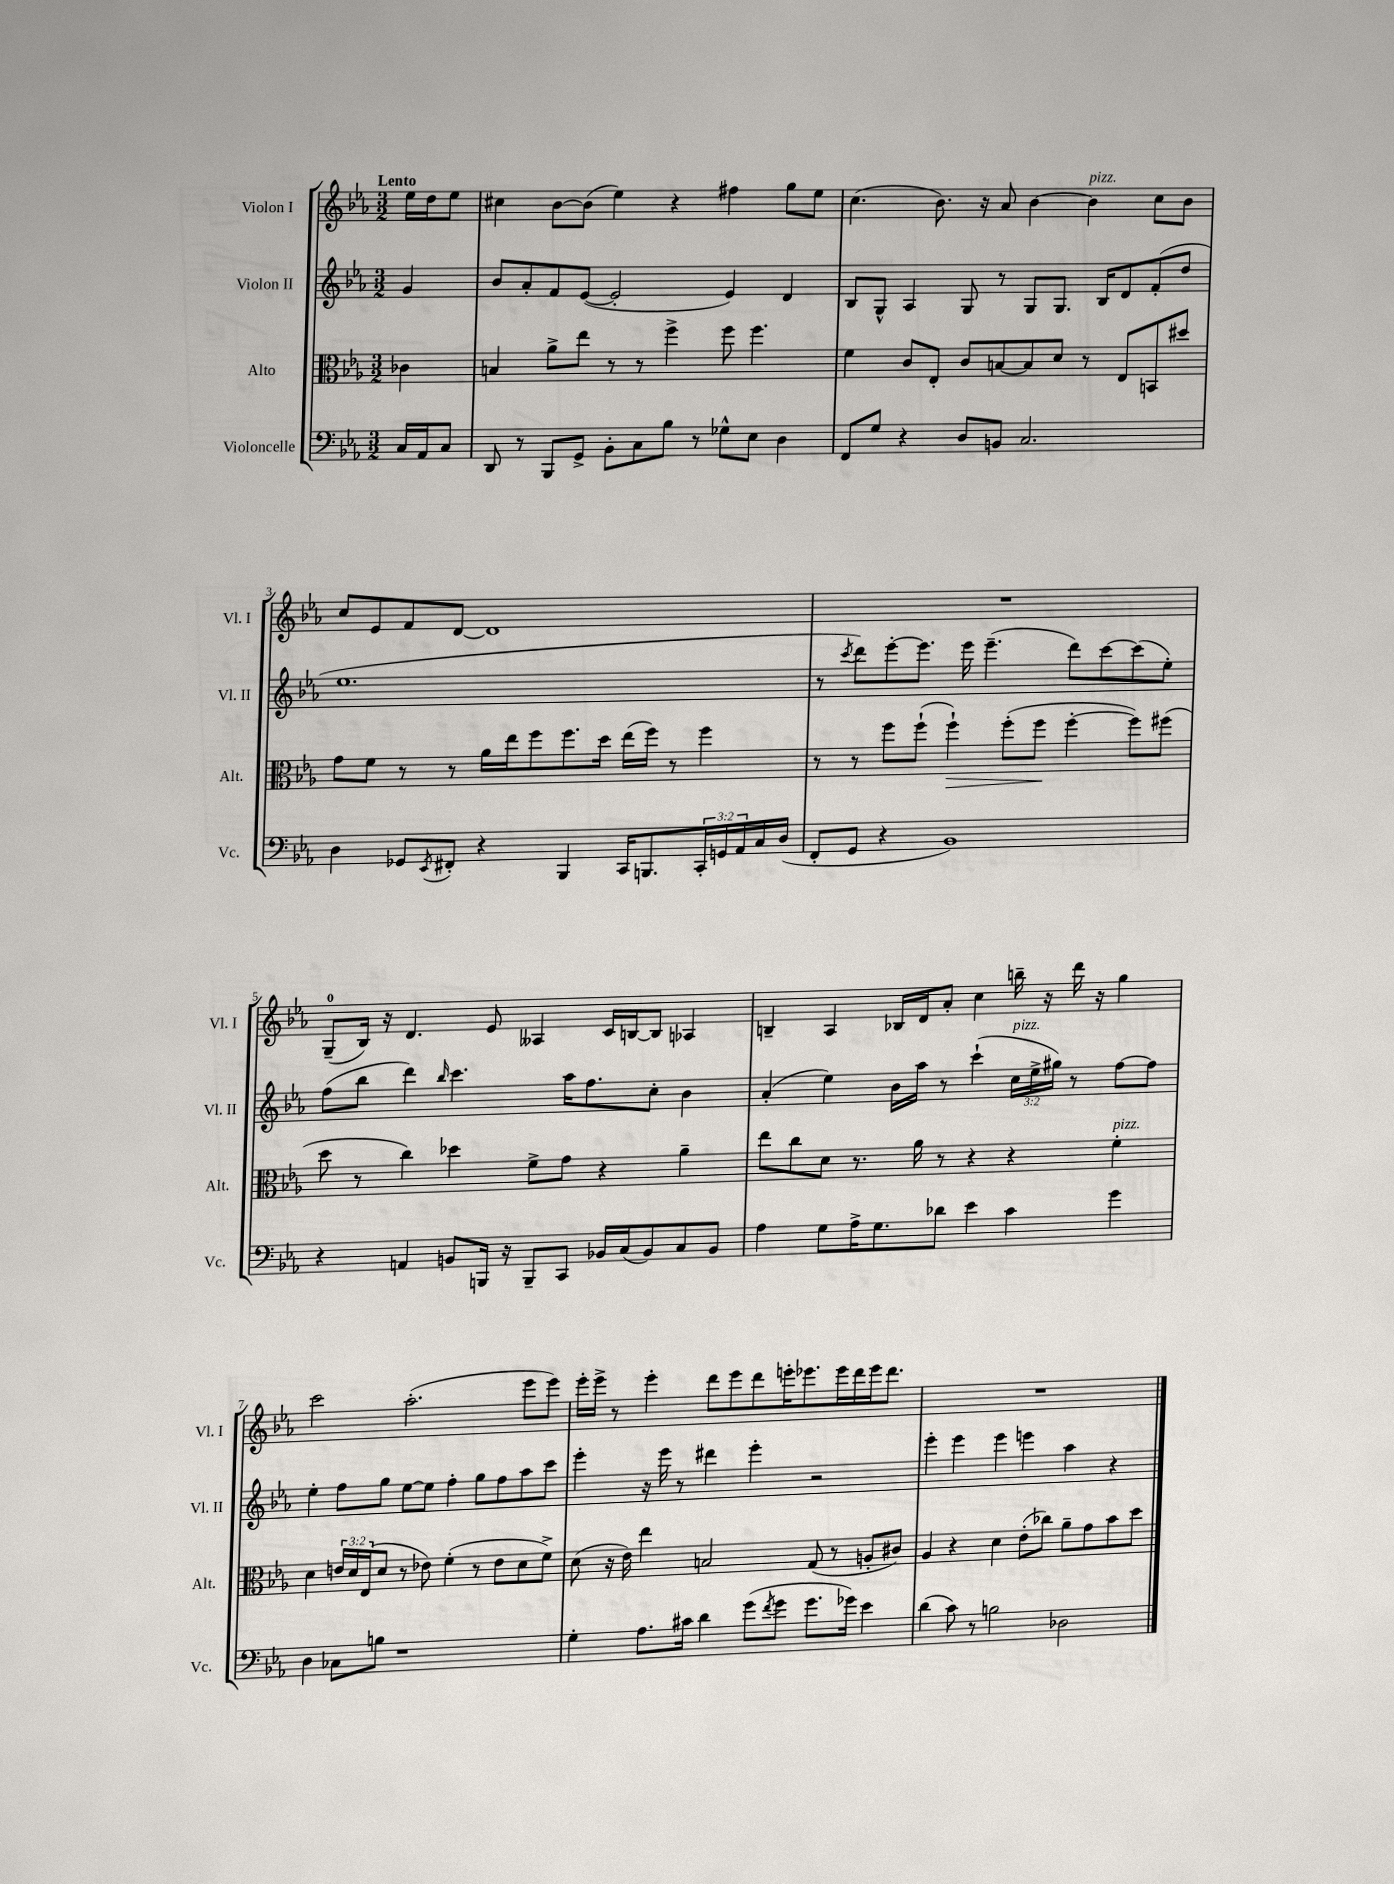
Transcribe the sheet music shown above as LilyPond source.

<<
\new StaffGroup <<
\new Staff = "s0" \with { instrumentName = "Violon I" shortInstrumentName = "Vl. I" } {
    \clef treble \key ees \major \numericTimeSignature \time 3/2 \partial 4 \tempo "Lento"
    ees''16 d''16 ees''8 |
    cis''4 bes'8~ bes'8( ees''4) r4 fis''4 g''8 ees''8 |
    c''4.( bes'8.) r16 aes'8 bes'4~ bes'4^\markup { \italic "pizz." } c''8 bes'8 |
    c''8 ees'8 f'8 d'8~ d'1 |
    R1. |
    g8-0--( bes16) r16 d'4. ees'8 aeses4 c'16 b16~ b8 aes4 |
    b4-- aes4 bes16 d'16 aes'8-. c''4 b''16-- r16 d'''16 r16 g''4 |
    c'''2 aes''2.-.( ees'''8 ees'''8) |
    ees'''16-. ees'''16-> r8 ees'''4-. d'''8 ees'''8 d'''8 e'''16-. ees'''8. ees'''16 d'''16 ees'''16 d'''8. |
    R1. \bar "|." |
}
\new Staff = "s1" \with { instrumentName = "Violon II" shortInstrumentName = "Vl. II" } {
    \clef treble \key ees \major \numericTimeSignature \time 3/2 \override Staff.TupletNumber.text = #tuplet-number::calc-fraction-text \partial 4
    g'4 |
    bes'8 aes'8-. f'8 ees'8~( ees'2-. ees'4) d'4 |
    bes8 g8-^ aes4 g8 r8 g8 g8. bes16 d'8 f'8-.( d''8 |
    ees''1. |
    r8 \acciaccatura { c'''8 } d'''8) ees'''8~-. ees'''8. ees'''16 ees'''4.--( d'''8) c'''8~ c'''8( ees''8-.) |
    f''8( bes''8 d'''4) \grace { bes''16 } c'''4. aes''16 f''8. c''8-. bes'4 |
    aes'4-.( ees''4) bes'16 aes''16 r8 c'''4-!( \tuplet 3/2 { c''16^\markup { \italic "pizz." } ees''16-> gis''16) } r8 f''8~ f''8 |
    ees''4-. f''8 g''8 ees''8~ ees''8 f''4-. g''8 f''8 aes''8 c'''8 |
    ees'''4-. r16 ees'''16 r8 dis'''4 ees'''4-. r2 |
    ees'''4-. ees'''4 ees'''4 e'''4 aes''4 r4 \bar "|." |
}
\new Staff = "s2" \with { instrumentName = "Alto" shortInstrumentName = "Alt." } {
    \clef alto \key ees \major \numericTimeSignature \time 3/2 \override Staff.TupletNumber.text = #tuplet-number::calc-fraction-text \partial 4
    ces'4 |
    b4 aes'8-> ees''8 r8 r8 f''4-> f''8 f''4. |
    f'4 c'8 ees8-. c'8 b8~ b8 d'8 r8 ees8 b,8 dis''8 |
    g'8 f'8 r8 r8 aes'16 ees''16 f''8 f''8. d''16 ees''16( f''16) r8 f''4 |
    r8 r8 f''8 f''8-!( f''4-!\>) f''8-.( f''8\! f''4~-. f''8) fis''8( |
    d''8 r8 c''4) des''4 f'8-> g'8 r4 aes'4-- |
    ees''8 c''8 d'8 r8. aes'16 r8 r4 r4 f'4-.^\markup { \italic "pizz." } |
    d'4 \tuplet 3/2 { e'16 d'16 ees16( } d'8 r8 ees'8) f'4-.( r8 ees'8 d'8 f'8->) |
    d'8( r16 ees'16) ees''4 b2 g8( r8 a8-. cis'8) |
    aes4 r4 d'4 ees'8-.( ces''8) aes'8-- g'8 bes'8 d''8 \bar "|." |
}
\new Staff = "s3" \with { instrumentName = "Violoncelle" shortInstrumentName = "Vc." } {
    \clef bass \key ees \major \numericTimeSignature \time 3/2 \override Staff.TupletNumber.text = #tuplet-number::calc-fraction-text \partial 4
    c16 aes,16 c8 |
    d,8 r8 bes,,8 g,8-> bes,8-. c8 bes8 r8 ges8-^ ees8 d4 |
    f,8 g8 r4 d8 b,8 c2. |
    d4 ges,8 \acciaccatura { ees,8 } fis,8-. r4 bes,,4 c,16 b,,8. \tuplet 3/2 { c,16-. g,16 aes,16 } c16 d16( |
    f,8-. g,8 r4 bes,1) |
    r4 a,4 b,8 b,,16 r16 b,,8-- c,8 bes,16 c16( bes,8) c8 bes,8 |
    aes4 g8 aes16-> g8. des'8 ees'4 c'4 g'4 |
    d4 ces8 b8 r1 |
    g4-. aes8. cis'16 d'4 g'8( \acciaccatura { f'8 } g'8 g'8. ges'16) ees'4 |
    d'4( c'8) r8 b2 des2 \bar "|." |
}
>>
>>
